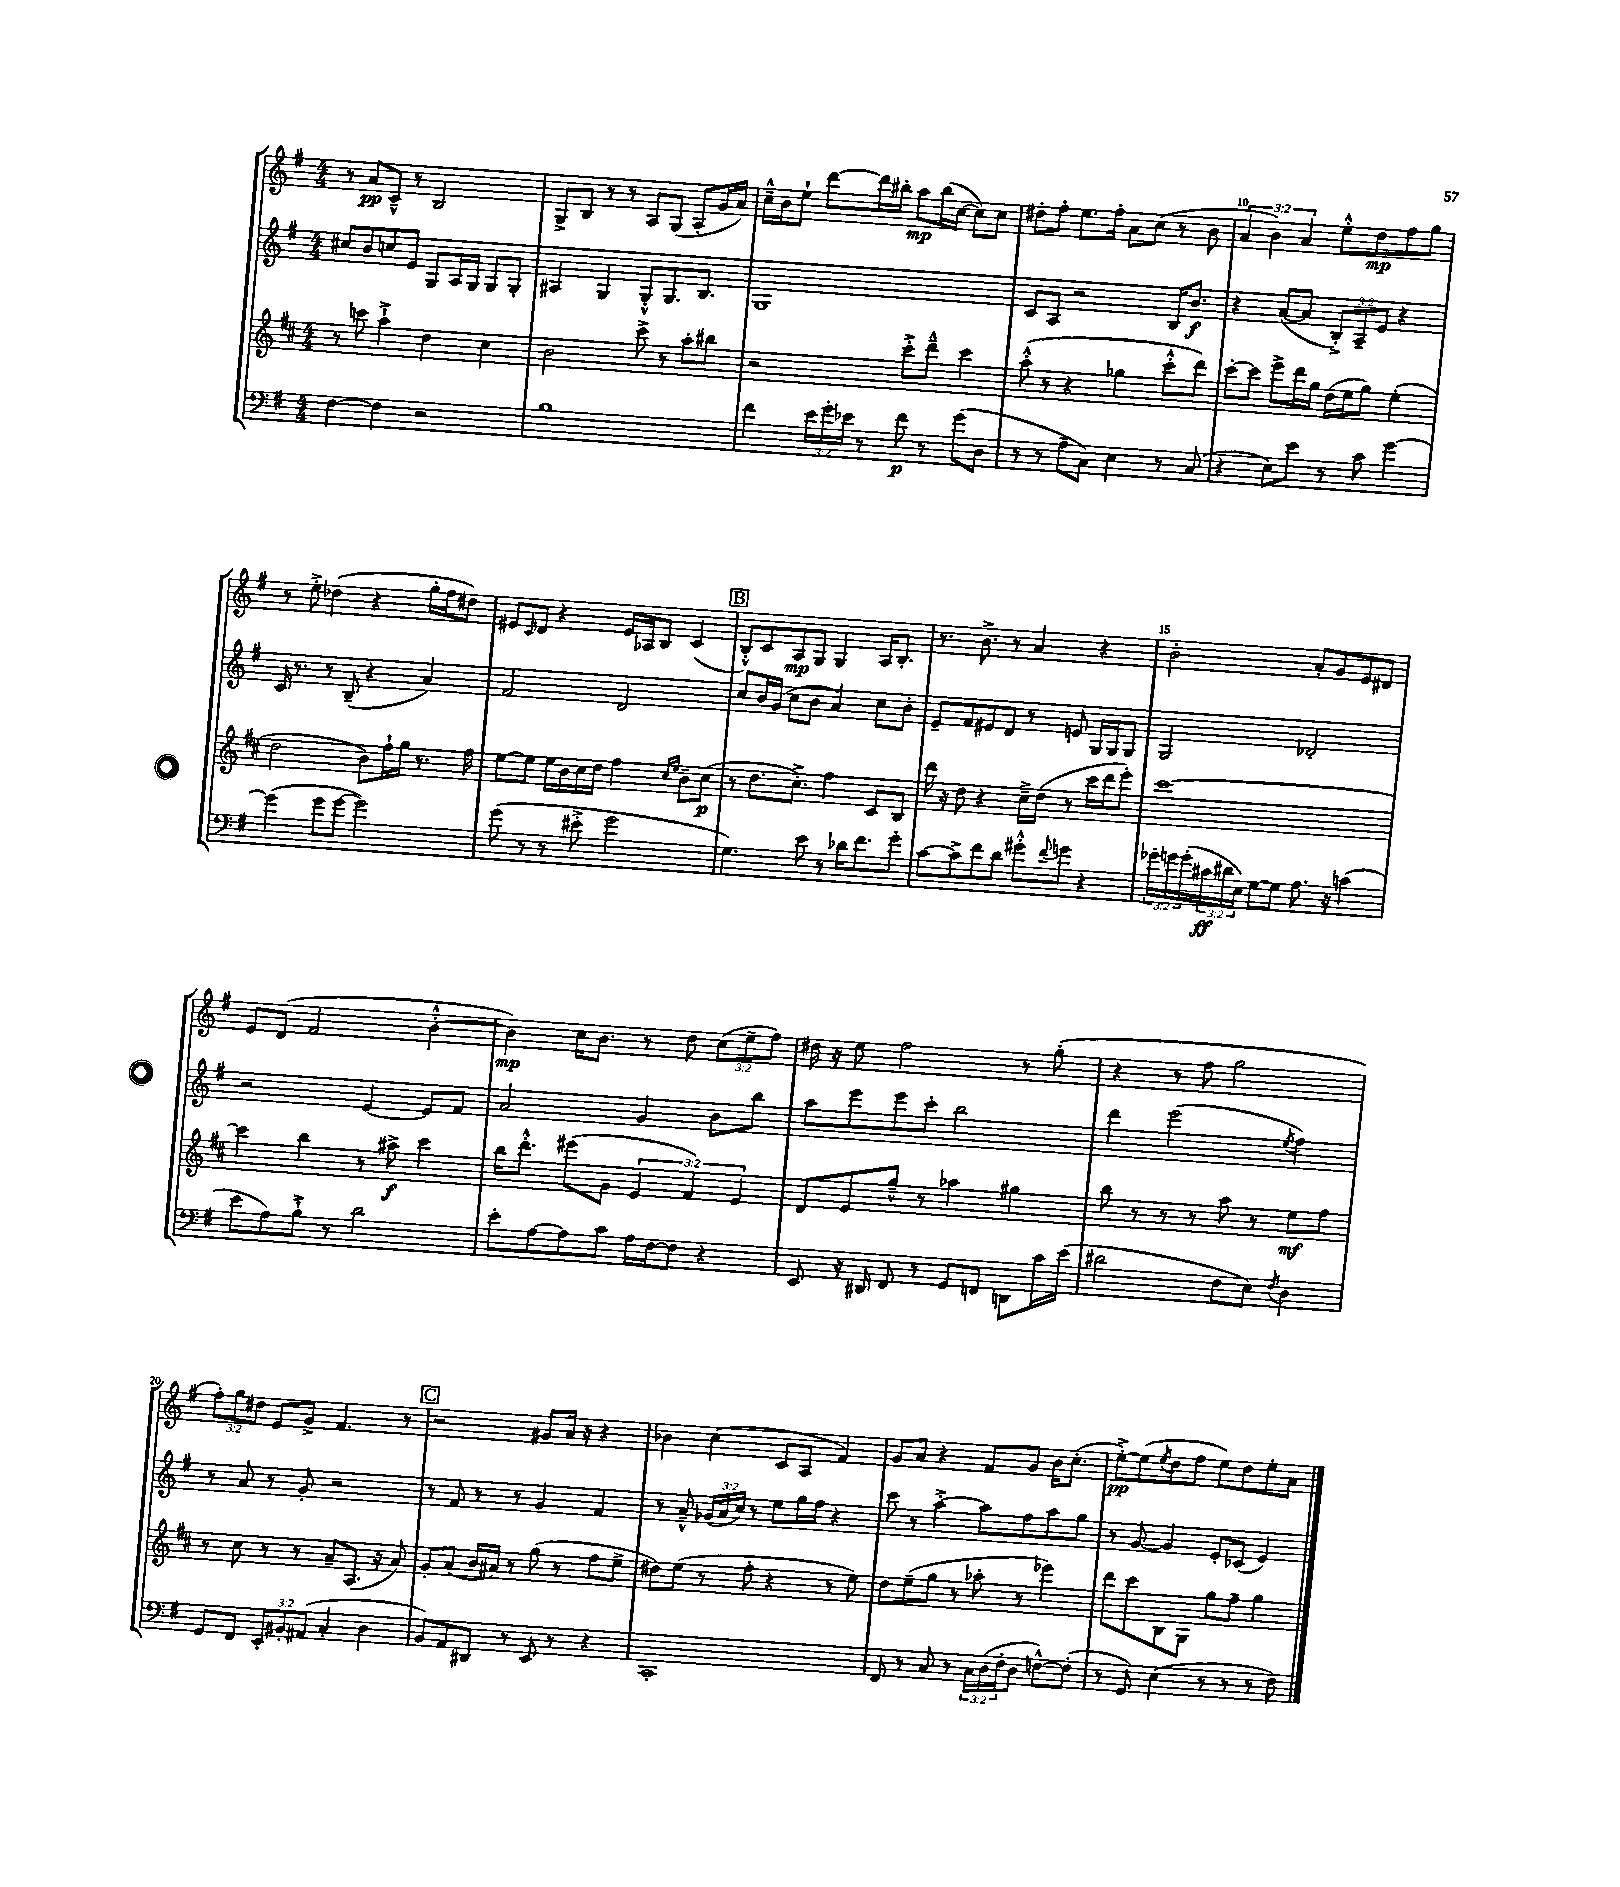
<<
\new StaffGroup <<
\new Staff = "s0" {
    \clef treble \key g \major \numericTimeSignature \time 4/4 \override Staff.TupletNumber.text = #tuplet-number::calc-fraction-text
    r8 a'8\pp c'8---^ r8 b2 |
    g8-> b8 r8 r8 a8 g8( a8-. g'16 a'16) |
    c''16---^ b'16 e''8-! d'''8~ d'''16 bis''16-. a''8\mp bis''16( c''16~ c''8) c''8 |
    dis''8-. fis''8-. e''8. fis''16-. a'8 c''8( r8 b'8 |
    \tuplet 3/2 { a'4 b'4) a'4 } e''8-.-^ d''8\mp fis''8 g''8 |
    r8 e''8-.-> des''4( r4 g''16-. fis''16 dis''8) |
    eis'8 \grace { c'16 } d'8 r4 eis'16 aes16 b8 c'4( |
    \mark \markup { \box "B" } b8-.-^) c'8 a8\mp g8 g4 a16 b8.-. |
    r8. b'8.-> r8 a'4 r4 |
    b'2-. a'8-. g'8 e'8 dis'8 |
    e'8 d'8( fis'2 b'4~-.-^ |
    b'4\mp) c''16 b'8. r8 d''8 \tuplet 3/2 { c''8( e''8-- fis''8) } |
    dis''16 r16 e''8 fis''2 r8 g''8-.( |
    r4 r8 fis''8 g''2 |
    \tuplet 3/2 { fis''8-.) g''8 dis''8 } e'8 g'8-> fis'4. r8 |
    \mark \markup { \box "C" } r2 gis'8 a'16 r16 r4 |
    bes'4 c''4( c'8 a8 fis'4) |
    g'8 a'8 r4 fis'8 g'8 b'16 c''8.-.( |
    e''8~-.->\pp) e''8( \acciaccatura { e''8 } d''8 fis''8 e''8) d''8 e''8-. a'8 \bar "|." |
}
\new Staff = "s1" {
    \clef treble \key g \major \numericTimeSignature \time 4/4 \override Staff.TupletNumber.text = #tuplet-number::calc-fraction-text
    cis''8 b'8 c''8 e'8 g8 a16 g16 g8 g8-. |
    ais4 g4 g8-.-^ g8. b8. |
    g1 |
    c'8 a8 r2 b16 b'8.\f |
    r4 a'8~( a'8 \tuplet 3/2 { b8-.->) a8-- e'8 } r4 |
    c'16 r8. r8 b8--( r4 a'4) |
    fis'2 d'2 |
    \mark \markup { \box "B" } c''8 b'16 g'16( c''8 b'8 a'4) c''8 b'8-. |
    e'8-- fis'8 eis'8 d'8 r8 e'8 g16 g16 g8 |
    g2 des'2-. |
    r2 e'4~ e'8 fis'8 |
    a'2 g'4 b'8 b''8 |
    a''8 e'''8 e'''8 c'''8-. b''2 |
    d'''4 e'''2( \acciaccatura { e''8 } fis''4) |
    r8 a'8 r8 g'8-. r2 |
    \mark \markup { \box "C" } r8 fis'8 r8 r8 g'4 fis'4 |
    r8 a'8---^ \tuplet 3/2 { ges'16( a'16 c''16) } r8 e''8 g''16 fis''16 r4 |
    c'''8 r8 a''4~-.-> a''8 fis''8 a''8 g''8 |
    r8 g'8~ g'4 e'8-. ces'8( e'4) \bar "|." |
}
\new Staff = "s2" {
    \clef treble \key d \major \numericTimeSignature \time 4/4 \override Staff.TupletNumber.text = #tuplet-number::calc-fraction-text
    r8 c'''8 a''4-!-> d''4 cis''4 |
    b'2 cis'''8-> r8 a''8-. bis''8 |
    r2 cis'''8-.-> d'''8---^ cis'''4 |
    a''8-.-^( r8 r4 ges''4 cis'''8-.-^ d'''8) |
    cis'''8~-. cis'''8 e'''8-> d'''16 g''16 d''16( e''16 g''8) e''4-.( |
    d''2 b'8) fis''16-! g''16 r8. fis''16 |
    e''8~ e''8 e''16 b'16 cis''16 d''16 fis''4 \grace { cis''16 e''16 } b'8-- cis''8\p( |
    \mark \markup { \box "B" } r8 d''8. cis''8.-.->) fis''4 cis'8 b8 |
    d'''16 r16 d''8 r4 cis''16---> d''16( r8 cis'''16 d'''16 e'''8-.) |
    cis'''1~ |
    cis'''4 b''4 r8 ais''8->\f cis'''4 |
    b''16 d'''8.-.-^ eis'''8( g'8 \tuplet 3/2 { e'4 fis'4) e'4 } |
    d'8 e'8 g''8---^ r8 aes''4 gis''4 |
    b''8 r8 r8 r8 a''8 r8 e''8\mf fis''8 |
    r8 cis''8 r8 r8 a'8-- a8.( r16 a'8) |
    \mark \markup { \box "C" } g'8-. a'8( b'16 ais'16) r8 g''8( r8 fis''8 e''8-> |
    dis''8) e''8( r8 fis''8-. r4 r8 e''8) |
    d''8 e''8--( g''8 r8 aes''8-. r8 ees'''4) |
    d'''8 cis'''8 b8 g8 g''8 fis''8-- g''4 \bar "|." |
}
\new Staff = "s3" {
    \clef bass \key g \major \numericTimeSignature \time 4/4 \override Staff.TupletNumber.text = #tuplet-number::calc-fraction-text
    fis4~ fis4 r2 |
    b1 |
    fis'4 \tuplet 3/2 { e'16 g'16-. ees'16 } r8 fis'8\p r8 g'8( d8 |
    r8 r8 a8-- c8) e4 r8 c8( |
    r4 e8) e'8 r8 c'8 g'4~ |
    g'4( g'8 g'8~ g'2) |
    g'8( r8 r8 eis'8-.-> g'2 |
    \mark \markup { \box "B" } g4.) e'8 r8 des'16 fis'8. g'8-. |
    c'8~ c'8-> fis'8 d'8 gis'8-.-^ \appoggiatura { fis'8 } g'8 r4 |
    \tuplet 3/2 { ges'16-. g'16 g'16-.( } \tuplet 3/2 { cis'16\ff dis'16 e16) } g8~ g8 a8. r16 c'4( |
    e'8 a8) b8-!-> r8 d'2 |
    e'8-. a8~ a8 c'8 a16 fis16~ fis8 r4 |
    e,8 r16 dis,16 fis,8 r8 g,8 f,8 d,8 c'16 e'16( |
    dis'2 fis8 e8) \acciaccatura { fis8 } d4 |
    g,8 fis,8 \tuplet 3/2 { e,8-. bis,8-. ais,8( } c4-. d4 |
    \mark \markup { \box "C" } b,8) a,8 dis,8 r8 e,8 r8 r4 |
    c,1-. |
    fis,8 r8 c8 r8 \tuplet 3/2 { c16 d16( fis16-. } d8 f8~-^) f8-.( |
    r8 g,8) e4( r8 r8 r8 fis8) \bar "|." |
}
>>
>>
\layout { \context { \Score currentBarNumber = #6 \override BarNumber.break-visibility = ##(#f #t #t) barNumberVisibility = #(every-nth-bar-number-visible 5) } }
